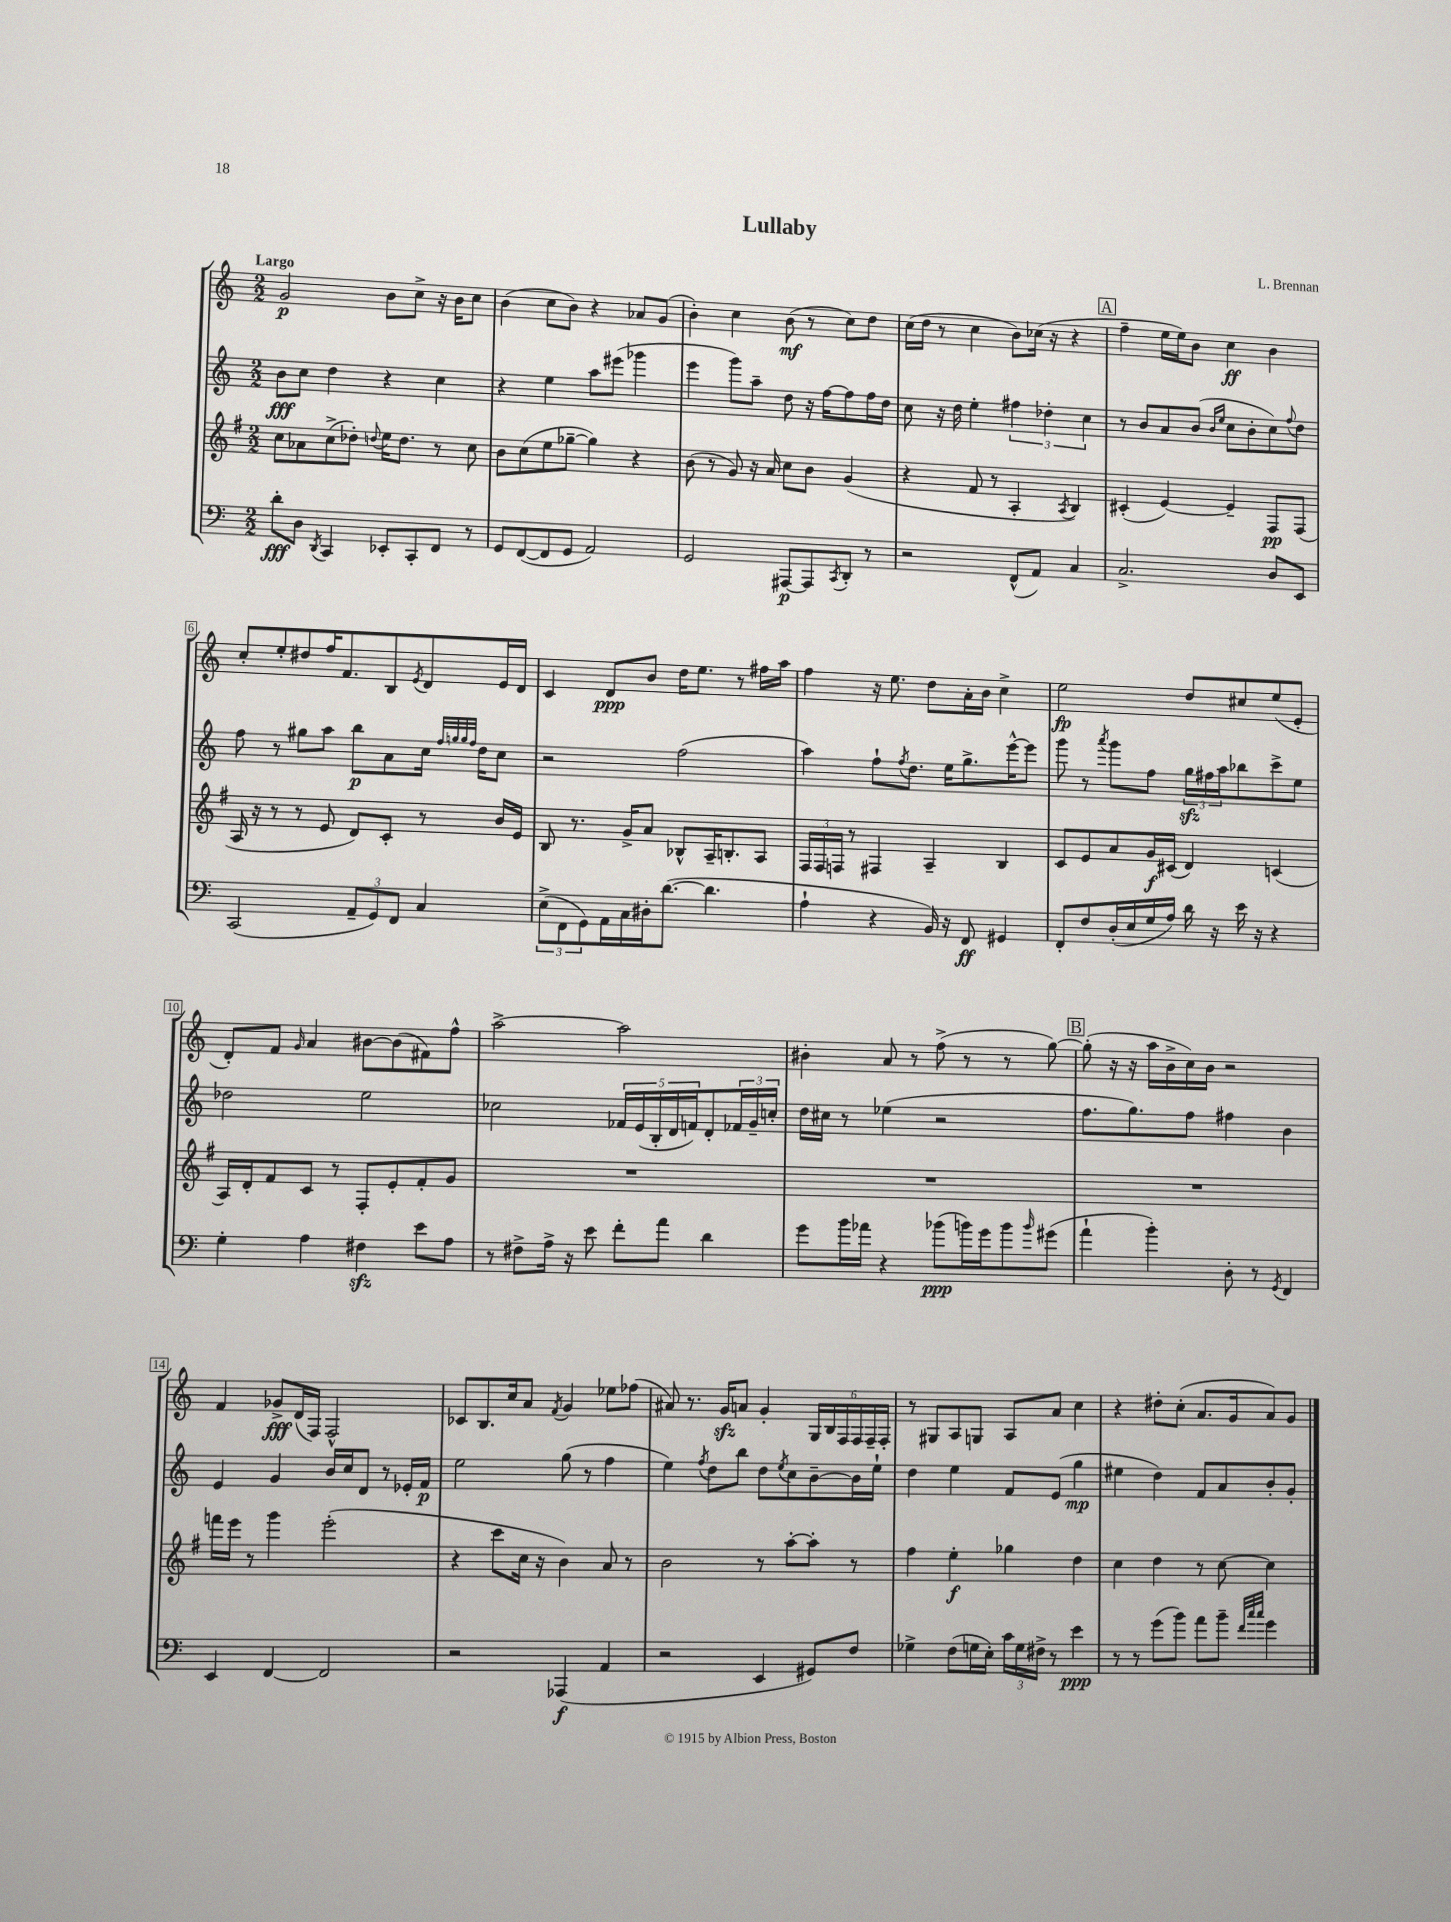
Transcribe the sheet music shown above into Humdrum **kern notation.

**kern	**dynam	**kern	**dynam	**kern	**dynam	**kern	**dynam
*part4	*part4	*part3	*part3	*part2	*part2	*part1	*part1
*staff4	*staff4	*staff3	*staff3	*staff2	*staff2	*staff1	*staff1
*clefF4	*	*clefG2	*	*clefG2	*	*clefG2	*
*k[]	*	*k[f#]	*	*k[]	*	*k[]	*
*M2/2	*	*M2/2	*	*M2/2	*	*M2/2	*
=1	=1	=1	=1	=1	=1	=1	=1
!	!	!	!	!	!	!LO:TX:a:B:t=Largo	!
8d'\L	fff	8cc\L	.	8b\L	fff	2g/	p
8D\J	.	8a-X\	.	8cc\J	.	.	.
8qDD/	.	.	.	.	.	.	.
4CC/	.	(8cc^\	.	4dd\	.	.	.
.	.	8dd-X'\J)	.	.	.	.	.
.	.	8qqddn/	.	.	.	.	.
8EE-X'/L	.	16ee\KL	.	4r	.	8b\L	.
.	.	8.dd\J	.	.	.	.	.
8CC'/	.	.	.	.	.	8cc^\J	.
8FF/J	.	8r	.	4cc\	.	16r	.
.	.	.	.	.	.	16b\KL	.
8r	.	8cc\	.	.	.	8cc\J	.
=2	=2	=2	=2	=2	=2	=2	=2
8GG/L	.	8b\L	.	4r	.	(4b\	.
([8FF/	.	(8cc\	.	.	.	.	.
8FF/]	.	8ee\	.	4ee\	.	8cc\L	.
8GG/J	.	[8gg-X~\J	.	.	.	8b\J)	.
2AA/)	.	4gg-\])	.	8aa\L	.	4r	.
.	.	.	.	(8eee#X\J	.	.	.
.	.	4r	.	4ggg-X\	.	8a-X/L	.
.	.	.	.	.	.	(8g/J	.
=3	=3	=3	=3	=3	=3	=3	=3
2GG/	.	(8b\	.	4eee\	.	4b'\)	.
.	.	8r	.	.	.	.	.
.	.	8g/)	.	8ggg\L)	.	4cc\	.
.	.	16r	.	8aa~\J	.	.	.
.	.	16a/	.	.	.	.	.
[8AAA#X/L	p	8cc\L	.	8dd\	.	(8b\	mf
8AAA#/]	.	8b\J	.	16r	.	8r	.
.	.	.	.	[16ff\KL	.	.	.
8qCC/	.	.	.	.	.	.	.
8DD'/J	.	(4g/	.	8ff\]	.	8cc\L)	.
8r	.	.	.	16ff\L	.	8dd\J	.
.	.	.	.	16dd\JJ	.	.	.
=4	=4	=4	=4	=4	=4	=4	=4
2r	.	4r	.	8cc\	.	(16cc\LL	.
.	.	.	.	.	.	16dd\JJ	.
.	.	.	.	16r	.	8r	.
.	.	.	.	16dd\	.	.	.
.	.	8f#/	.	4ee'\	.	4cc\	.
.	.	8r	.	.	.	.	.
(8FF^^/L	.	4A'/	.	6ff#X\	.	8b\L)	.
8AA/J)	.	.	.	.	.	(16cc-X\Jk	.
.	.	.	.	6dd-X'\	.	.	.
.	.	.	.	.	.	16r	.
.	.	8qA/	.	.	.	.	.
4C/	.	4B/)	.	.	.	4r	.
.	.	.	.	6cc\	.	.	.
!!LO:REH:place=s1:t=A
=5	=5	=5	=5	=5	=5	=5	=5
2.C^/	.	(4c#X'/	.	8r	.	4ff~\	.
.	.	.	.	8b/L	.	.	.
.	.	[4e/)	.	8a/	.	16ee\LL	.
.	.	.	.	.	.	16ee\J)	.
.	.	.	.	(8b/J	.	8b\J	.
.	.	.	.	16qqb/LL	.	.	.
.	.	.	.	16qqee/JJ	.	.	.
.	.	4e~/]	.	8cc\L	.	4cc\	ff
.	.	.	.	8b'\	.	.	.
8D/L	.	8F#/L	pp	8cc\)	.	4b\	.
.	.	.	.	8qqff/	.	.	.
8EE/J	.	(8F#/J	.	8dd\J	.	.	.
!!LO:LB:g=z
=6	=6	=6	=6	=6	=6	=6	=6
(2CC/	.	16A/	.	8ff\	.	8cc'/L	.
.	.	16r	.	.	.	.	.
.	.	8r	.	8r	.	8ee'/	.
.	.	8r	.	8gg#X\L	.	8dd#X/	.
.	.	8e/	.	8aa\J	.	16ff/K	.
.	.	.	.	.	.	8.f/	.
12AA~/L	.	8d/L)	.	8bb\L	p	.	.
12GG/)	.	.	.	.	.	.	.
.	.	8c'/J	.	8a\	.	8B/	.
12FF/J	.	.	.	.	.	.	.
.	.	.	.	.	.	8qe/	.
4C/	.	8r	.	16cc\Jk	.	8d/	.
.	.	.	.	32qqff/LLL	.	.	.
.	.	.	.	32qqggn/	.	.	.
.	.	.	.	32qqgg/	.	.	.
.	.	.	.	32qqff/JJJ	.	.	.
.	.	.	.	16dd\KL	.	.	.
.	.	16b/LL	.	8cc\J	.	16e/L	.
.	.	16e/JJ	.	.	.	16d/JJ	.
=7	=7	=7	=7	=7	=7	=7	=7
(12E^\L	.	8B/	.	2r	.	4c/	.
12FF\	.	.	.	.	.	.	.
.	.	8.r	.	.	.	.	.
12GG\)	.	.	.	.	.	.	.
16AA\L	.	.	.	.	.	8d/L	ppp
16C\	.	16g^/KL	.	.	.	.	.
16D#X'\J	.	8a/J	.	.	.	8b/J	.
([8.d\J	.	.	.	.	.	.	.
.	.	8B-X^^/L	.	(2ff\	.	16dd\KL	.
.	.	.	.	.	.	8.ee\J	.
4.d\]	.	16A~/K	.	.	.	.	.
.	.	8.Bn'/	.	.	.	.	.
.	.	.	.	.	.	8r	.
.	.	8A/J	.	.	.	16ff#X\LL	.
.	.	.	.	.	.	16aa\JJ	.
=8	=8	=8	=8	=8	=8	=8	=8
4A`\	.	24F#/LL	.	4aa\)	.	4ff\	.
.	.	24F#/	.	.	.	.	.
.	.	24Fn/JJ	.	.	.	.	.
.	.	8r	.	.	.	.	.
4r	.	4F#X/	.	8ff`\L	.	16r	.
.	.	.	.	.	.	8.ee\	.
.	.	.	.	8qff/	.	.	.
.	.	.	.	8.dd\J	.	.	.
16BB/)	.	4A~/	.	.	.	8dd\L	.
16r	.	.	.	16ee\KL	.	.	.
8FF/	ff	.	.	8.gg^\	.	16a'\L	.
.	.	.	.	.	.	16b\JJ	.
4GG#X/	.	4B/	.	.	.	4cc^\	.
.	.	.	.	[16eee^^\K	.	.	.
.	.	.	.	8eee\J]	.	.	.
=9	=9	=9	=9	=9	=9	=9	=9
8FF'/L	.	8c/L	.	8ggg\	.	2ee\	fp
8F/	.	8e/	.	8r	.	.	.
.	.	.	.	8qaaa/	.	.	.
(16D'/L	.	8a/	.	8ggg\L	.	.	.
16E/	.	.	.	.	.	.	.
16G/	.	16g/L	f	8ff\J	.	.	.
16A/JJ)	.	(16c#X/JJ	.	.	.	.	.
16d\	.	4d/)	.	24ggzz\LL	.	8dd/L	.
.	.	.	.	24ff#X\	.	.	.
16r	.	.	.	.	.	.	.
.	.	.	.	24aa\J	.	.	.
16e\	.	.	.	8bb-X\	.	8cc#X/	.
16r	.	.	.	.	.	.	.
4r	.	(4cn/	.	8ccc^\	.	(8ee/	.
.	.	.	.	8ee\J	.	8e'/J	.
!!LO:LB:g=z
=10	=10	=10	=10	=10	=10	=10	=10
4G'\	.	16A/LL)	.	2dd-X\	.	8d'/L)	.
.	.	16d'/J	.	.	.	.	.
.	.	8f#/	.	.	.	8f/J	.
.	.	.	.	.	.	16qqg/	.
4A\	.	8c/J	.	.	.	4a/	.
.	.	8r	.	.	.	.	.
4F#Xzz\	.	8F#'/L	.	2ee\	.	[8b#X\L	.
.	.	8e'/	.	.	.	(8b#\]	.
8e\L	.	8f#'/	.	.	.	8f#X\)	.
8A\J	.	8g/J	.	.	.	8ff^^\J	.
=11	=11	=11	=11	=11	=11	=11	=11
8r	.	1r	.	2cc-X\	.	[2aa^\	.
8F#X^\L	.	.	.	.	.	.	.
16A^\Jk	.	.	.	.	.	.	.
16r	.	.	.	.	.	.	.
8e\	.	.	.	.	.	.	.
8f'\L	.	.	.	20f-X/LL	.	2aa\]	.
.	.	.	.	(20e/	.	.	.
.	.	.	.	20B'/	.	.	.
8a\J	.	.	.	.	.	.	.
.	.	.	.	20d/	.	.	.
.	.	.	.	20fn/J)	.	.	.
4d\	.	.	.	8d'/	.	.	.
.	.	.	.	24f-X/L	.	.	.
.	.	.	.	24g~/	.	.	.
.	.	.	.	24ccn'/JJ	.	.	.
=12	=12	=12	=12	=12	=12	=12	=12
8g\L	.	1r	.	16dd\LL	.	4b#X'\	.
.	.	.	.	16cc#X\JJ	.	.	.
16b\L	.	.	.	8r	.	.	.
16a-X\JJ	.	.	.	.	.	.	.
4r	.	.	.	(4ee-X\	.	8a/	.
.	.	.	.	.	.	8r	.
(8b-X\L	ppp	.	.	2r	.	(8ff^\	.
16bn\L)	.	.	.	.	.	8r	.
16g\J	.	.	.	.	.	.	.
8b\	.	.	.	.	.	8r	.
16qqb/	.	.	.	.	.	.	.
(8g#X\J	.	.	.	.	.	[8gg\)	.
!!LO:REH:place=s1:t=B
=13	=13	=13	=13	=13	=13	=13	=13
4a`\	.	1r	.	8.ff\L	.	(8gg'\]	.
.	.	.	.	.	.	16r	.
.	.	.	.	8.gg\)	.	16r	.
4b'\)	.	.	.	.	.	16aa\LL	.
.	.	.	.	.	.	16b^\	.
.	.	.	.	8ff\J	.	16cc\)	.
.	.	.	.	.	.	16b\JJ	.
8D'\	.	.	.	4ff#X\	.	2r	.
8r	.	.	.	.	.	.	.
8qGG/	.	.	.	.	.	.	.
4FF/	.	.	.	4b\	.	.	.
!!LO:LB:g=z
=14	=14	=14	=14	=14	=14	=14	=14
4EE/	.	16fffn\LL	.	4e/	.	4f/	.
.	.	16eee\JJ	.	.	.	.	.
.	.	8r	.	.	.	.	.
[4FF/	.	4ggg\	.	4g/	.	8g-X^/L	fff
.	.	.	.	.	.	(16d/L	.
.	.	.	.	.	.	16F/JJ)	.
2FF/]	.	(2eee'\	.	16b/LL	.	2F^^/	.
.	.	.	.	16cc/J	.	.	.
.	.	.	.	8d/J	.	.	.
.	.	.	.	8r	.	.	.
.	.	.	.	16e-X'/LL	.	.	.
.	.	.	.	16f/JJ	p	.	.
=15	=15	=15	=15	=15	=15	=15	=15
2r	.	4r	.	2ee\	.	8c-X/L	.
.	.	.	.	.	.	8.B/	.
.	.	8ccc\L	.	.	.	.	.
.	.	.	.	.	.	16cc/k	.
.	.	16cc\Jk	.	.	.	8a/J	.
.	.	16r	.	.	.	.	.
.	.	.	.	.	.	8qf/	.
(4AAA-X/	f	4b\)	.	(8gg\	.	4g/	.
.	.	.	.	8r	.	.	.
4AA/	.	8a/	.	4ff\	.	8ee-X\L	.
.	.	8r	.	.	.	(8ff-X\J	.
=16	=16	=16	=16	=16	=16	=16	=16
2r	.	2b\	.	4ee\)	.	8a#X/)	.
.	.	.	.	.	.	8.r	.
.	.	.	.	8qff/	.	.	.
.	.	.	.	8dd\L	.	.	.
.	.	.	.	.	.	16gzz/KL	.
.	.	.	.	8bb\J	.	8an/J	.
4EE/	.	8r	.	8dd\L	.	4g'/	.
.	.	.	.	8qee/	.	.	.
.	.	[8aa'\L	.	8cc\	.	.	.
8GG#X/L)	.	8aa'\J]	.	[8b~\	.	24G/LL	.
.	.	.	.	.	.	24B/	.
.	.	.	.	.	.	24F/	.
8F/J	.	8r	.	16b\L]	.	24F/	.
.	.	.	.	.	.	24F~/	.
.	.	.	.	16ee`\JJ	.	.	.
.	.	.	.	.	.	24F'/JJ	.
=17	=17	=17	=17	=17	=17	=17	=17
4G-X^\	.	4ff#\	.	4dd\	.	8r	.
.	.	.	.	.	.	8G#X/L	.
(8F\L	.	4ee'\	f	4ee\	.	8A/	.
16Gn\L	.	.	.	.	.	8Gn/J	.
16E'\JJ)	.	.	.	.	.	.	.
24c\LL	.	4gg-X\	.	8f/L	.	8A/L	.
24G\	.	.	.	.	.	.	.
24F#X^\JJ	.	.	.	.	.	.	.
8r	.	.	.	(8e/J	.	8a/J	.
4e\	ppp	4dd\	.	4gg\	mp	4cc\	.
=18	=18	=18	=18	=18	=18	=18	=18
8r	.	4cc\	.	4ee#X\	.	4r	.
8r	.	.	.	.	.	.	.
(8g\L	.	4dd\	.	4dd\)	.	8dd#X'\L	.
8b\J)	.	.	.	.	.	(8cc'\J	.
8a\L	.	8r	.	8f/L	.	8.a/L	.
8b~\J	.	[8cc\	.	8a/	.	.	.
.	.	.	.	.	.	16g/k	.
32qqf/LLL	.	.	.	.	.	.	.
32qqcc/	.	.	.	.	.	.	.
32qqcc/JJJ	.	.	.	.	.	.	.
4g\	.	4cc\]	.	8b'/	.	8a/)	.
.	.	.	.	8g'/J	.	8g/J	.
==	==	==	==	==	==	==	==
*-	*-	*-	*-	*-	*-	*-	*-
